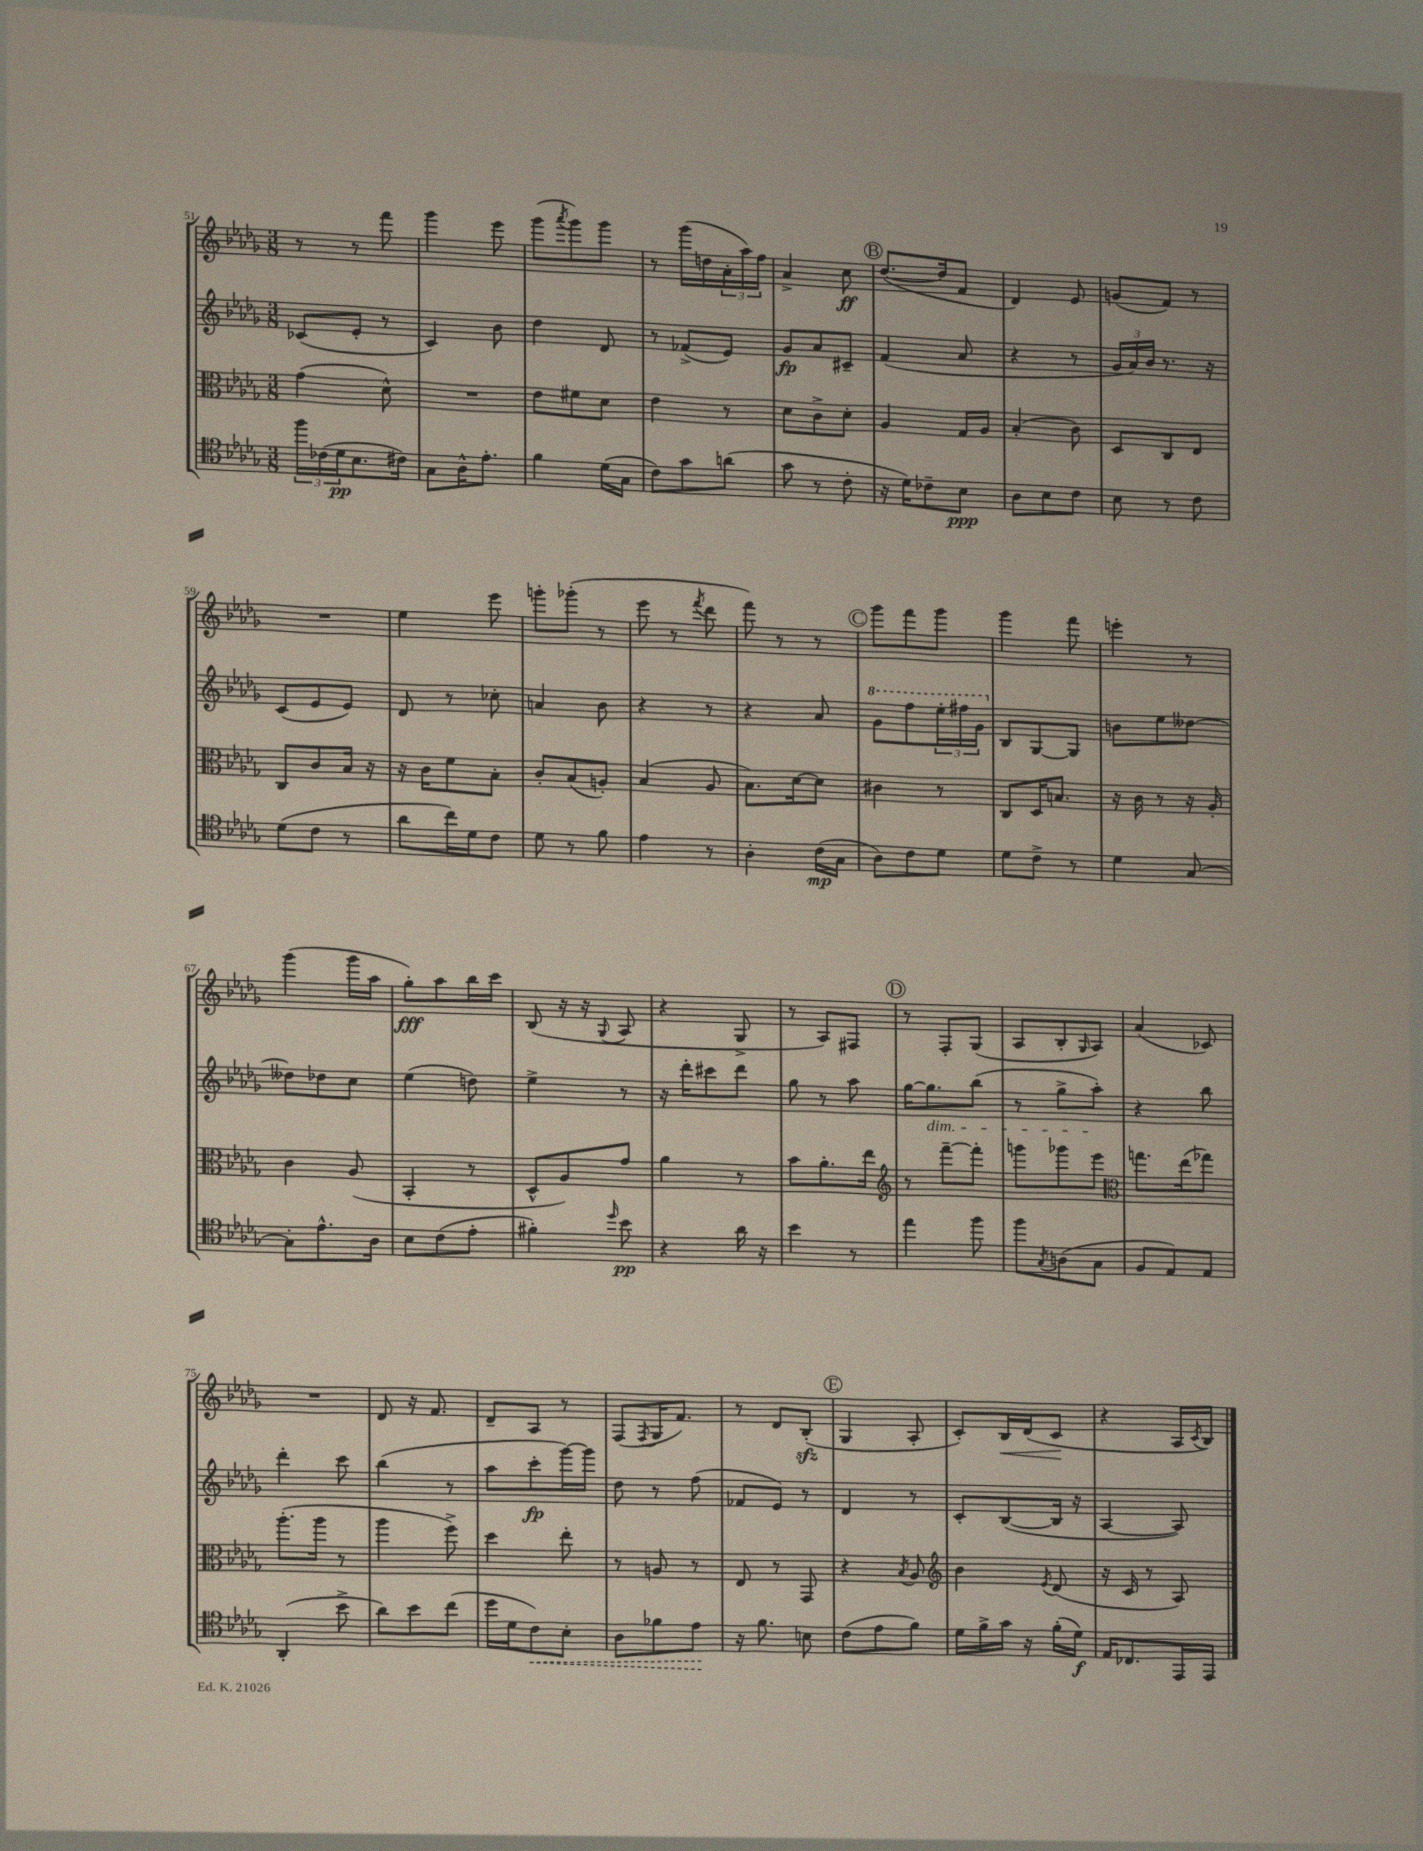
<<
\new StaffGroup <<
\new Staff = "s0" {
    \clef treble \key des \major \numericTimeSignature \time 3/8
    r8 r8 f'''8 |
    ges'''4 ees'''8 |
    ges'''8( \acciaccatura { aes'''8 } ges'''8) ges'''8 |
    r8 ges'''16( d''16 \tuplet 3/2 { aes'16-. aes''16) f''16 } |
    aes'4-> c''8\ff |
    \mark \markup { \circle "B" } des''8.~( des''16 f'8 |
    des'4) ees'8 |
    g'8( f'8) r8 |
    R4. |
    ees''4 ees'''8 |
    g'''8-. ges'''8-.( r8 |
    ees'''8 r8 \acciaccatura { f'''8 } des'''8 |
    f'''8) r8 r8 |
    \mark \markup { \circle "C" } ges'''8 f'''8 ges'''8 |
    ges'''4 f'''8 |
    e'''4-. r8 |
    ges'''4( ges'''16 aes''16 |
    ges''8-.\fff) aes''8 bes''16 c'''16 |
    bes8( r16 r16 \appoggiatura { ges8 } aes8 |
    r4 ges8-> |
    r8 aes8) fis8 |
    \mark \markup { \circle "D" } r8 f8-. ges8( |
    aes8 bes8-. \grace { ges16 } aes8) |
    aes'4( ces'8) |
    R4. |
    des'8 r16 f'8. |
    des'8-- aes8 r8 |
    f8( \acciaccatura { f8 } ges16 f'8.) |
    r8 des'8 bes8-.\sfz( |
    \mark \markup { \circle "E" } ges4 aes8-. |
    c'8-.) bes16\< des'16( c'8\! |
    r4 aes16 \acciaccatura { c'8 } bes16) \bar "|." |
}
\new Staff = "s1" {
    \clef treble \key des \major \numericTimeSignature \time 3/8
    ces'8( ees'8-. r8 |
    c'4) bes'8 |
    des''4 des'8 |
    r8 fes'8->( ees'8) |
    ges'8\fp aes'8 cis'8-- |
    \mark \markup { \circle "B" } f'4( aes'8 |
    r4 r8 |
    \tuplet 3/2 { ges'16 aes'16) bes'16 } r8. r16 |
    c'8( ees'8 ees'8) |
    des'8 r8 ces''8-. |
    a'4 bes'8 |
    r4 r8 |
    r4 aes'8 |
    \mark \markup { \circle "C" } \ottava #1 ges''8 f'''8 \tuplet 3/2 { ees'''16-. fis'''16 ges''16 \ottava #0 } |
    bes8 ges8~ ges8 |
    b'8 ees''8 deses''8~ |
    deses''8 des''8 c''8 |
    ees''4( d''8) |
    ees''4-> r8 |
    r16 des'''16-. cis'''8 des'''8 |
    ges''8 r8 aes''8 |
    \mark \markup { \circle "D" } ges''16~ ges''8.\dim bes''8( |
    r8 ges''8-> aes''8-.\!) |
    r4 bes''8 |
    des'''4-. c'''8 |
    bes''4( r8 |
    aes''8 c'''8-.\fp ges'''16~) ges'''16 |
    des''8 r8 f''8( |
    fes'8 ees'8) r8 |
    \mark \markup { \circle "E" } des'4 r8 |
    c'8-. bes8~( bes16 r16 |
    aes4~ aes8) \bar "|." |
}
\new Staff = "s2" {
    \clef alto \key des \major \numericTimeSignature \time 3/8
    ges'4( des'8-^) |
    R4. |
    ees'8 fis'8 des'8 |
    ees'4 r8 |
    des'8 c'8-> des'8-. |
    \mark \markup { \circle "B" } aes4 ges16 aes16 |
    bes4-.( c'8) |
    des8 c8 ees8 |
    c8 c'8 bes16 r16 |
    r16 c'16 f'8 bes8-. |
    c'8-. bes8( a8-.) |
    bes4( aes8 |
    bes8.) des'16~ des'8 |
    \mark \markup { \circle "C" } cis'4 r8 |
    c8 des16 b8. |
    r16 c'16 r8 r16 aes16-. |
    c'4 aes8( |
    bes,4-. r8 |
    des8-^ aes8) ges'8 |
    aes'4 r8 |
    bes'8 aes'8.-. ees''16 |
    \mark \markup { \circle "D" } \clef treble r8 f'''8~-- f'''8-. |
    g'''8 ges'''8 ees'''8 |
    \clef alto g''8. ees''16( ges''8) |
    aes''8.-.( aes''16 r8 |
    aes''4 f''8->) |
    des''4 ees''8-. |
    r8 a8 r8 |
    ees8 r8 ges,8 |
    \mark \markup { \circle "E" } r4 \acciaccatura { bes8 } aes8 |
    \clef treble bes'4 \acciaccatura { ees'8 } des'8( |
    r16 c'16 r8 aes8) \bar "|." |
}
\new Staff = "s3" {
    \clef tenor \key des \major \numericTimeSignature \time 3/8
    \tuplet 3/2 { f''16 ces'16( des'16\pp } bes8. cis'16) |
    ges8 aes16-^ ees'8.-. |
    f'4 des'16( ges16 |
    c'8) ges'8 a'8( |
    ges'8 r8 c'8-. |
    \mark \markup { \circle "B" } r16 des'16) ces'8-- bes8\ppp |
    aes8 bes8 c'8 |
    bes8 r8 c'8 |
    des'8( c'8 r8 |
    aes'8 c''16) des'16 c'8 |
    des'8 r8 f'8 |
    ees'4 r8 |
    aes4-. c'16\mp( ges16 |
    \mark \markup { \circle "C" } aes8) c'8 des'8 |
    des'8 c'8-> r8 |
    des'4 ges8~ |
    ges8-. ees'8.-^ aes16 |
    bes8 c'8( ees'8-. |
    fis'4-.) \grace { des''16 } bes'8\pp |
    r4 aes'16 r16 |
    bes'4 r8 |
    \mark \markup { \circle "D" } ees''4 f''8 |
    f''8 \acciaccatura { ges8 } a8( ges8 |
    f8 ees8) ees8 |
    aes,4-.( bes'8-> |
    aes'8) bes'8 c''8( |
    des''16 des'16 \once \override Hairpin.style = #'dashed-line c'8\<) bes8-. |
    aes8 fes'8 ees'8\! |
    r16 f'8. b8 |
    \mark \markup { \circle "E" } c'8( ees'8 f'8) |
    des'16 f'16-> ges'16 r16 f'16-.( des'16\f) |
    ees16 ces8. ees,16 ees,16 \bar "|." |
}
>>
>>
\layout { \context { \Score currentBarNumber = #51 } }
